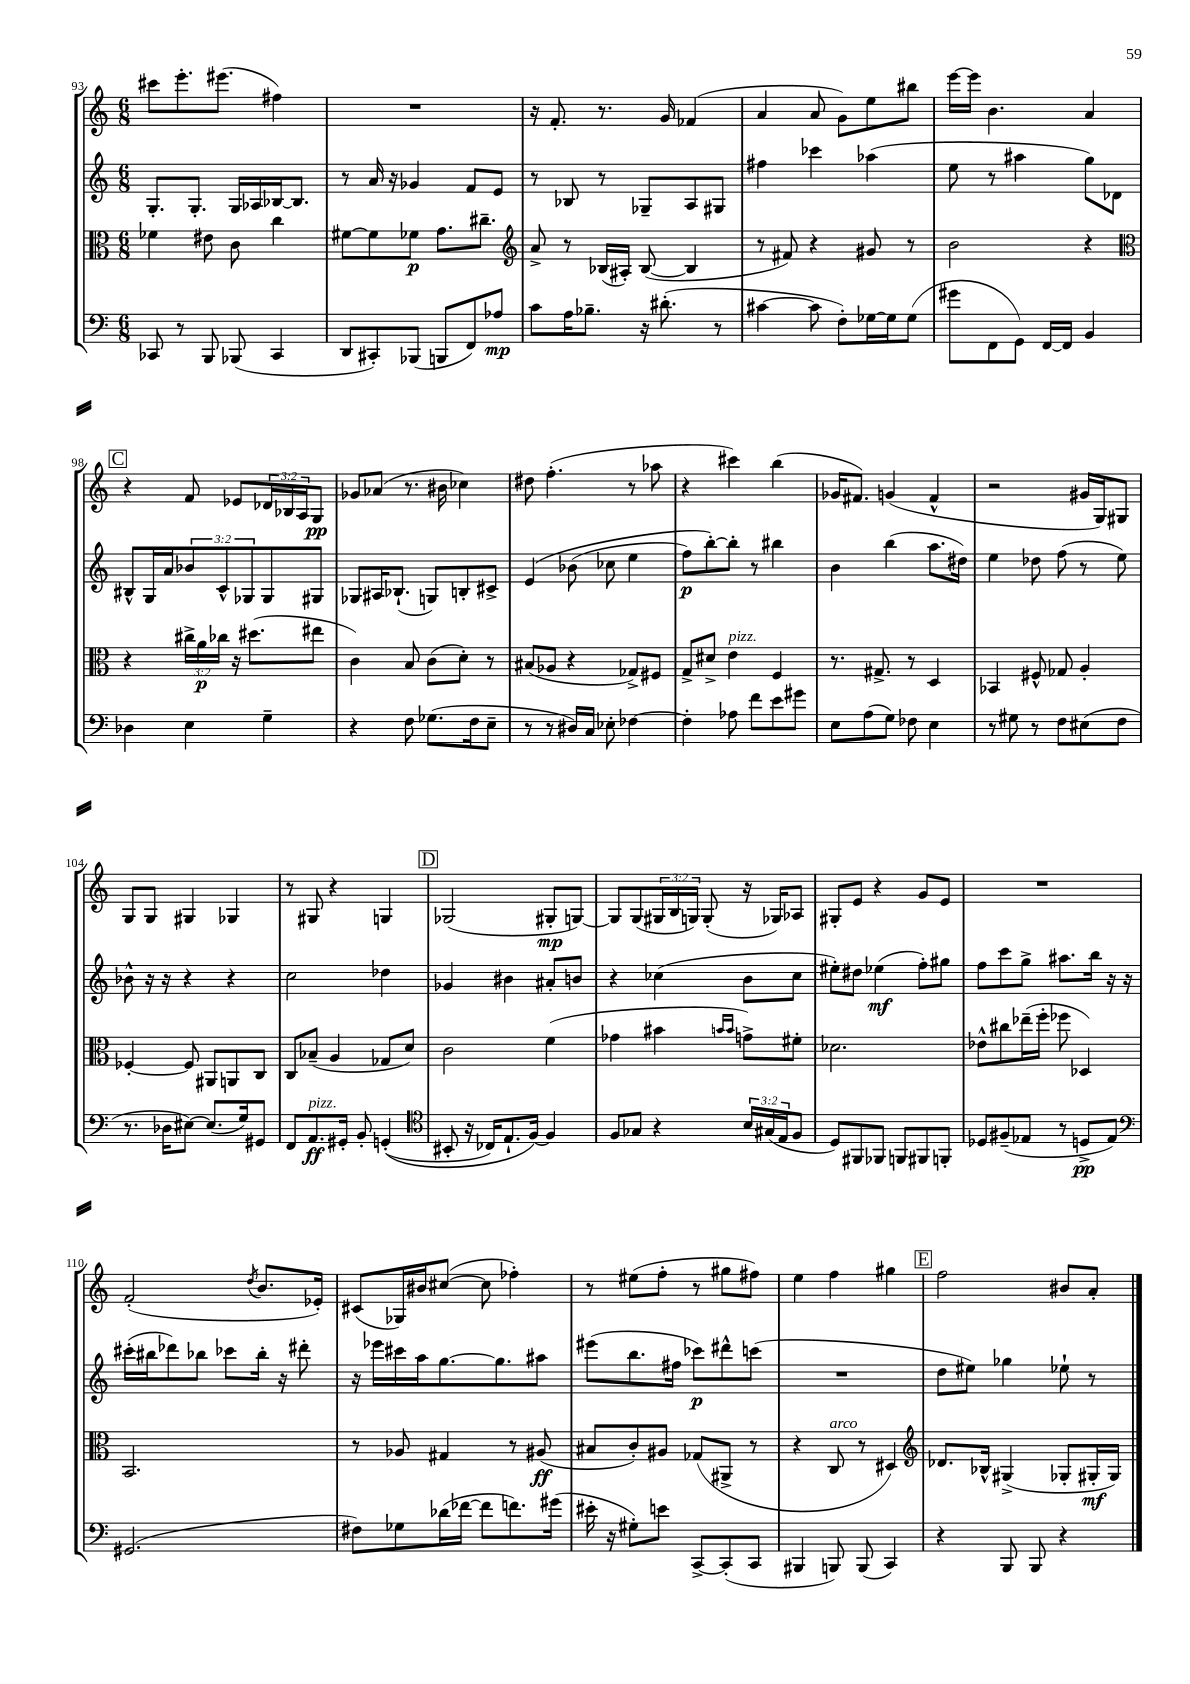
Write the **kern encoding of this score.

**kern	**dynam	**kern	**dynam	**kern	**dynam	**kern	**dynam
*part4	*part4	*part3	*part3	*part2	*part2	*part1	*part1
*staff4	*staff4	*staff3	*staff3	*staff2	*staff2	*staff1	*staff1
*clefF4	*	*clefC3	*	*clefG2	*	*clefG2	*
*k[]	*	*k[]	*	*k[]	*	*k[]	*
*M6/8	*	*M6/8	*	*M6/8	*	*M6/8	*
=93	=93	=93	=93	=93	=93	=93	=93
8CC-X/	.	4f-X\	.	8.G'/L	.	8ccc#X\L	.
8r	.	.	.	.	.	8.eee'\	.
.	.	.	.	8.G'/J	.	.	.
8BBB/	.	8e#X\	.	.	.	.	.
.	.	.	.	.	.	(8.eee#X\J	.
(8BBB-X/	.	8c\	.	16G/LL	.	.	.
.	.	.	.	16A-X/	.	.	.
4CC-/	.	4cc\	.	[16B-X/J	.	4ff#X\)	.
.	.	.	.	8.B-/J]	.	.	.
=94	=94	=94	=94	=94	=94	=94	=94
8DD/L	.	[8f#X\L	.	8r	.	2.r	.
8CC#X'/)	.	8f#\]	.	16a/	.	.	.
.	.	.	.	16r	.	.	.
(8BBB-X/J	.	8f-X\J	p	4g-X/	.	.	.
8BBBn/L	.	8.g\L	.	.	.	.	.
8FF/)	.	.	.	8f/L	.	.	.
.	.	8.cc#X~\J	.	.	.	.	.
8A-X/J	mp	.	.	8e/J	.	.	.
=95	=95	=95	=95	=95	=95	=95	=95
*	*	*clefG2	*	*	*	*	*
8c\L	.	8a^/	.	8r	.	16r	.
.	.	.	.	.	.	8.f'/	.
16A\K	.	8r	.	8B-X/	.	.	.
8.B-X~\J	.	.	.	.	.	.	.
.	.	(16B-X/LL	.	8r	.	8.r	.
.	.	16A#X'/JJ)	.	.	.	.	.
16r	.	([8B-/	.	8G-X~/L	.	.	.
(8.d#X'\	.	.	.	.	.	16g/	.
.	.	4B-/]	.	8A/	.	(4f-X/	.
8r	.	.	.	8G#X/J	.	.	.
=96	=96	=96	=96	=96	=96	=96	=96
[4c#X\	.	8r	.	4ff#X\	.	4a/	.
.	.	8f#X/)	.	.	.	.	.
8c#\]	.	4r	.	4ccc-X\	.	8a/	.
8F'\L)	.	.	.	.	.	8g\L)	.
[16G-X\L	.	8g#X/	.	(4aa-X\	.	8ee\	.
16G-\J]	.	.	.	.	.	.	.
(8G-\J	.	8r	.	.	.	8bb#X\J	.
=97	=97	=97	=97	=97	=97	=97	=97
8g#X\L	.	2b\	.	8ee\	.	[16eee\LL	.
.	.	.	.	.	.	16eee\JJ]	.
8FF\	.	.	.	8r	.	4.b\	.
8GG\J)	.	.	.	4aa#X\	.	.	.
[16FF/LL	.	.	.	.	.	.	.
16FF/JJ]	.	.	.	.	.	.	.
4BB/	.	4r	.	8gg\L)	.	4a/	.
.	.	.	.	8d-X\J	.	.	.
!!LO:LB:g=z
!!LO:REH:place=s1:t=C
=98	=98	=98	=98	=98	=98	=98	=98
*	*	*clefC3	*	*	*	*	*
4D-X\	.	4r	.	8B#X^^/L	.	4r	.
.	.	.	.	16G/L	.	.	.
.	.	.	.	16a/J	.	.	.
4E\	.	24cc#X^\LL	.	12b-X/	.	8f/	.
.	.	24a\	p	.	.	.	.
.	.	24cc-X\JJ	.	12c^^/	.	.	.
.	.	16r	.	.	.	8e-X/L	.
.	.	.	.	12G-X/	.	.	.
.	.	(8.dd#X\L	.	.	.	.	.
4G~\	.	.	.	8G-/	.	24d-X/L	.
.	.	.	.	.	.	24B-X/	.
.	.	.	.	.	.	24A/J	.
.	.	8ee#X\J	.	8G#X/J	.	8G/J	pp
=99	=99	=99	=99	=99	=99	=99	=99
4r	.	4c\)	.	8G-X/L	.	8g-X/L	.
.	.	.	.	16A#X/K	.	(8a-X/J	.
.	.	.	.	(8.B-X`/J	.	.	.
8F\	.	8B/	.	.	.	8.r	.
(8.G-X\L	.	(8c\L	.	8Gn/L)	.	.	.
.	.	.	.	.	.	16b#X\	.
.	.	8d'\J)	.	8Bn'/	.	4cc-X\)	.
16F\k	.	.	.	.	.	.	.
8E~\J	.	8r	.	8c#X^/J	.	.	.
=100	=100	=100	=100	=100	=100	=100	=100
8r	.	(8B#X/L	.	(4e/	.	8dd#X\	.
8r	.	8A-X/J	.	.	.	(4.ff'\	.
16D#X/LL)	.	4r	.	(8b-X\	.	.	.
16C/JJ	.	.	.	.	.	.	.
8E-X'\	.	.	.	8cc-X\	.	.	.
[4F-X\	.	8G-X^/L)	.	4ee\	.	8r	.
.	.	8F#X/J	.	.	.	8aa-X\	.
=101	=101	=101	=101	=101	=101	=101	=101
4F-'\]	.	8G^/L	.	8ff\L)	p	4r	.
.	.	8d#X^/J	.	[8bb'\)	.	.	.
!	!	!LO:TX:a:i:t=pizz.	!	!	!	!	!
8A-X\	.	4e\	.	8bb'\J]	.	4ccc#X\)	.
8f\L	.	.	.	8r	.	.	.
8e\	.	4F/	.	4bb#X\	.	(4bb\	.
8g#X\J	.	.	.	.	.	.	.
=102	=102	=102	=102	=102	=102	=102	=102
8E\L	.	8.r	.	4b\	.	16g-X/KL	.
.	.	.	.	.	.	8.f#X/J)	.
(8A\	.	.	.	.	.	.	.
.	.	8.G#X^/	.	.	.	.	.
8G\J)	.	.	.	(4bb\	.	(4gn/	.
8F-X\	.	8r	.	.	.	.	.
4E\	.	4D/	.	8.aa\L	.	4f#^^/	.
.	.	.	.	16dd#X\Jk)	.	.	.
=103	=103	=103	=103	=103	=103	=103	=103
8r	.	4BB-X/	.	4ee\	.	2r	.
8G#X\	.	.	.	.	.	.	.
8r	.	8F#X^^/	.	8dd-X\	.	.	.
8F\L	.	8G-X/	.	(8ff\	.	.	.
(8E#X\	.	4A'/	.	8r	.	16g#X/LL	.
.	.	.	.	.	.	16G/J)	.
8F\J	.	.	.	8ee\)	.	8G#X/J	.
!!LO:LB:g=z
=104	=104	=104	=104	=104	=104	=104	=104
8.r	.	[4F-X'/	.	8b-X^^\	.	8G/L	.
.	.	.	.	16r	.	8G/J	.
16D-X\KL	.	.	.	16r	.	.	.
[8E#X\J)	.	8F-/]	.	4r	.	4G#X/	.
(8.E#/L]	.	8AA#X/L	.	.	.	.	.
.	.	8AAn/	.	4r	.	4G-X/	.
16G/k)	.	.	.	.	.	.	.
8GG#X/J	.	8C/J	.	.	.	.	.
=105	=105	=105	=105	=105	=105	=105	=105
8FF/L	.	8C/L	.	2cc\	.	8r	.
!LO:TX:a:i:t=pizz.	!	!	!	!	!	!	!
8.AA/	ff	(8B-X~/J	.	.	.	8G#X/	.
.	.	4A/	.	.	.	4r	.
16GG#X'/Jk	.	.	.	.	.	.	.
8BB'/	.	.	.	.	.	.	.
((4GGn'/	.	8G-X/L	.	4dd-X\	.	4Gn/	.
.	.	8d/J)	.	.	.	.	.
!!LO:REH:place=s1:t=D
=106	=106	=106	=106	=106	=106	=106	=106
*clefC4	*	*	*	*	*	*	*
8BB#X'/	.	2c\	.	4g-X/	.	(2G-X/	.
16r	.	.	.	.	.	.	.
16C-X/KL)	.	.	.	.	.	.	.
8.E`/	.	.	.	4b#X\	.	.	.
[16F/Jk)	.	.	.	.	.	.	.
4F/]	.	(4f\	.	8a#X'/L	.	8G#X'/L	mp
.	.	.	.	8bn/J	.	[8Gn/J)	.
=107	=107	=107	=107	=107	=107	=107	=107
8F/L	.	4g-X\	.	4r	.	8G/L]	.
8G-X/J	.	.	.	.	.	(8G/	.
4r	.	4b#X\	.	(4cc-X\	.	24G#X/L	.
.	.	.	.	.	.	24B/	.
.	.	.	.	.	.	24Gn/JJ)	.
.	.	.	.	.	.	(8G'/	.
.	.	16qqbn/LL	.	.	.	.	.
.	.	16qqb/JJ	.	.	.	.	.
24B/LL	.	8gn^\L)	.	8b\L	.	16r	.
(24G#X/	.	.	.	.	.	.	.
.	.	.	.	.	.	16G-X/KL)	.
24E/J	.	.	.	.	.	.	.
8F/J	.	8f#X'\J	.	8cc-\J	.	8A-X/J	.
=108	=108	=108	=108	=108	=108	=108	=108
8D/L)	.	2.d-X\	.	8ee#X'\L)	.	8G#X'/L	.
8FF#X/	.	.	.	8dd#X\J	.	8e/J	.
8FF-X/J	.	.	.	(4ee-X\	mf	4r	.
8FFn/L	.	.	.	.	.	.	.
8FF#X/	.	.	.	8ff'\L)	.	8g/L	.
8FFn'/J	.	.	.	8gg#X\J	.	8e/J	.
=109	=109	=109	=109	=109	=109	=109	=109
8D-X/L	.	8e-X^^\L	.	8ff\L	.	2.r	.
(8F#X~/	.	8cc#X\	.	8ccc\	.	.	.
8E-X/J	.	(16ee-X~\L	.	8gg^\J	.	.	.
.	.	16ff'\JJ	.	.	.	.	.
8r	.	8ff-X\	.	8.aa#X\L	.	.	.
8Dn^/L	pp	4D-X/)	.	.	.	.	.
.	.	.	.	16bb\Jk	.	.	.
8E-/J)	.	.	.	16r	.	.	.
.	.	.	.	16r	.	.	.
!!LO:LB:g=z
=110	=110	=110	=110	=110	=110	=110	=110
*clefF4	*	*	*	*	*	*	*
(2.GG#X/	.	2.BB/	.	(16ccc#X'\LL	.	(2f'/	.
.	.	.	.	16bb#X\J	.	.	.
.	.	.	.	8ddd-X\)	.	.	.
.	.	.	.	8bb-X\J	.	.	.
.	.	.	.	8ccc-X\L	.	.	.
.	.	.	.	.	.	8qdd/	.
.	.	.	.	16bb-'\Jk	.	8.b/L	.
.	.	.	.	16r	.	.	.
.	.	.	.	8ddd#X'\	.	.	.
.	.	.	.	.	.	16e-X'/Jk)	.
=111	=111	=111	=111	=111	=111	=111	=111
8F#X\L)	.	8r	.	16r	.	(8c#X/L	.
.	.	.	.	16eee-X\LL	.	.	.
8G-X\	.	8A-X/	.	16ccc#X\	.	16G-X/L)	.
.	.	.	.	16aa\J	.	16b#X/J	.
(16d-X\L	.	4G#X/	.	[8.gg\	.	([8cc#X/J	.
[16f-X\JJ	.	.	.	.	.	.	.
8f-\L]	.	.	.	.	.	8cc#\]	.
.	.	.	.	8.gg\]	.	.	.
8.fn\)	.	8r	.	.	.	4ff-X'\)	.
.	.	(8A#X/	ff	8aa#X\J	.	.	.
(16g#X\Jk	.	.	.	.	.	.	.
=112	=112	=112	=112	=112	=112	=112	=112
16e#X'\	.	8B#X/L	.	(8eee#X\L	.	8r	.
16r	.	.	.	.	.	.	.
8G#X'\L)	.	8c'/)	.	8.bb\	.	(8ee#X\L	.
8en\J	.	8A#X/J	.	.	.	8ff'\J	.
.	.	.	.	16ff#X\Jk	.	.	.
[8CC^/L	.	(8G-X/L	.	8ccc-X\L)	p	8r	.
(8CC'/]	.	8AA#X^/J	.	8ddd#X^^\	.	8gg#X\L	.
8CC/J	.	8r	.	(8cccn\J	.	8ff#X\J)	.
=113	=113	=113	=113	=113	=113	=113	=113
4BBB#X/	.	4r	.	2.r	.	4ee\	.
!	!	!LO:TX:a:i:t=arco	!	!	!	!	!
8BBBn/)	.	8C/	.	.	.	4ff\	.
(8BBB/	.	8r	.	.	.	.	.
4CC/)	.	4D#X/)	.	.	.	4gg#X\	.
!!LO:REH:place=s1:t=E
=114	=114	=114	=114	=114	=114	=114	=114
*	*	*clefG2	*	*	*	*	*
4r	.	8.d-X/L	.	8dd\L	.	2ff\	.
.	.	.	.	8ee#X\J)	.	.	.
.	.	16B-X^^/Jk	.	.	.	.	.
8BBB/	.	(4G#X^/	.	4gg-X\	.	.	.
8BBB/	.	.	.	.	.	.	.
4r	.	8G-X'/L	.	8ee-X`\	.	8b#X/L	.
.	.	16G#X'/L	mf	8r	.	8a'/J	.
.	.	16G#/JJ)	.	.	.	.	.
==	==	==	==	==	==	==	==
*-	*-	*-	*-	*-	*-	*-	*-
